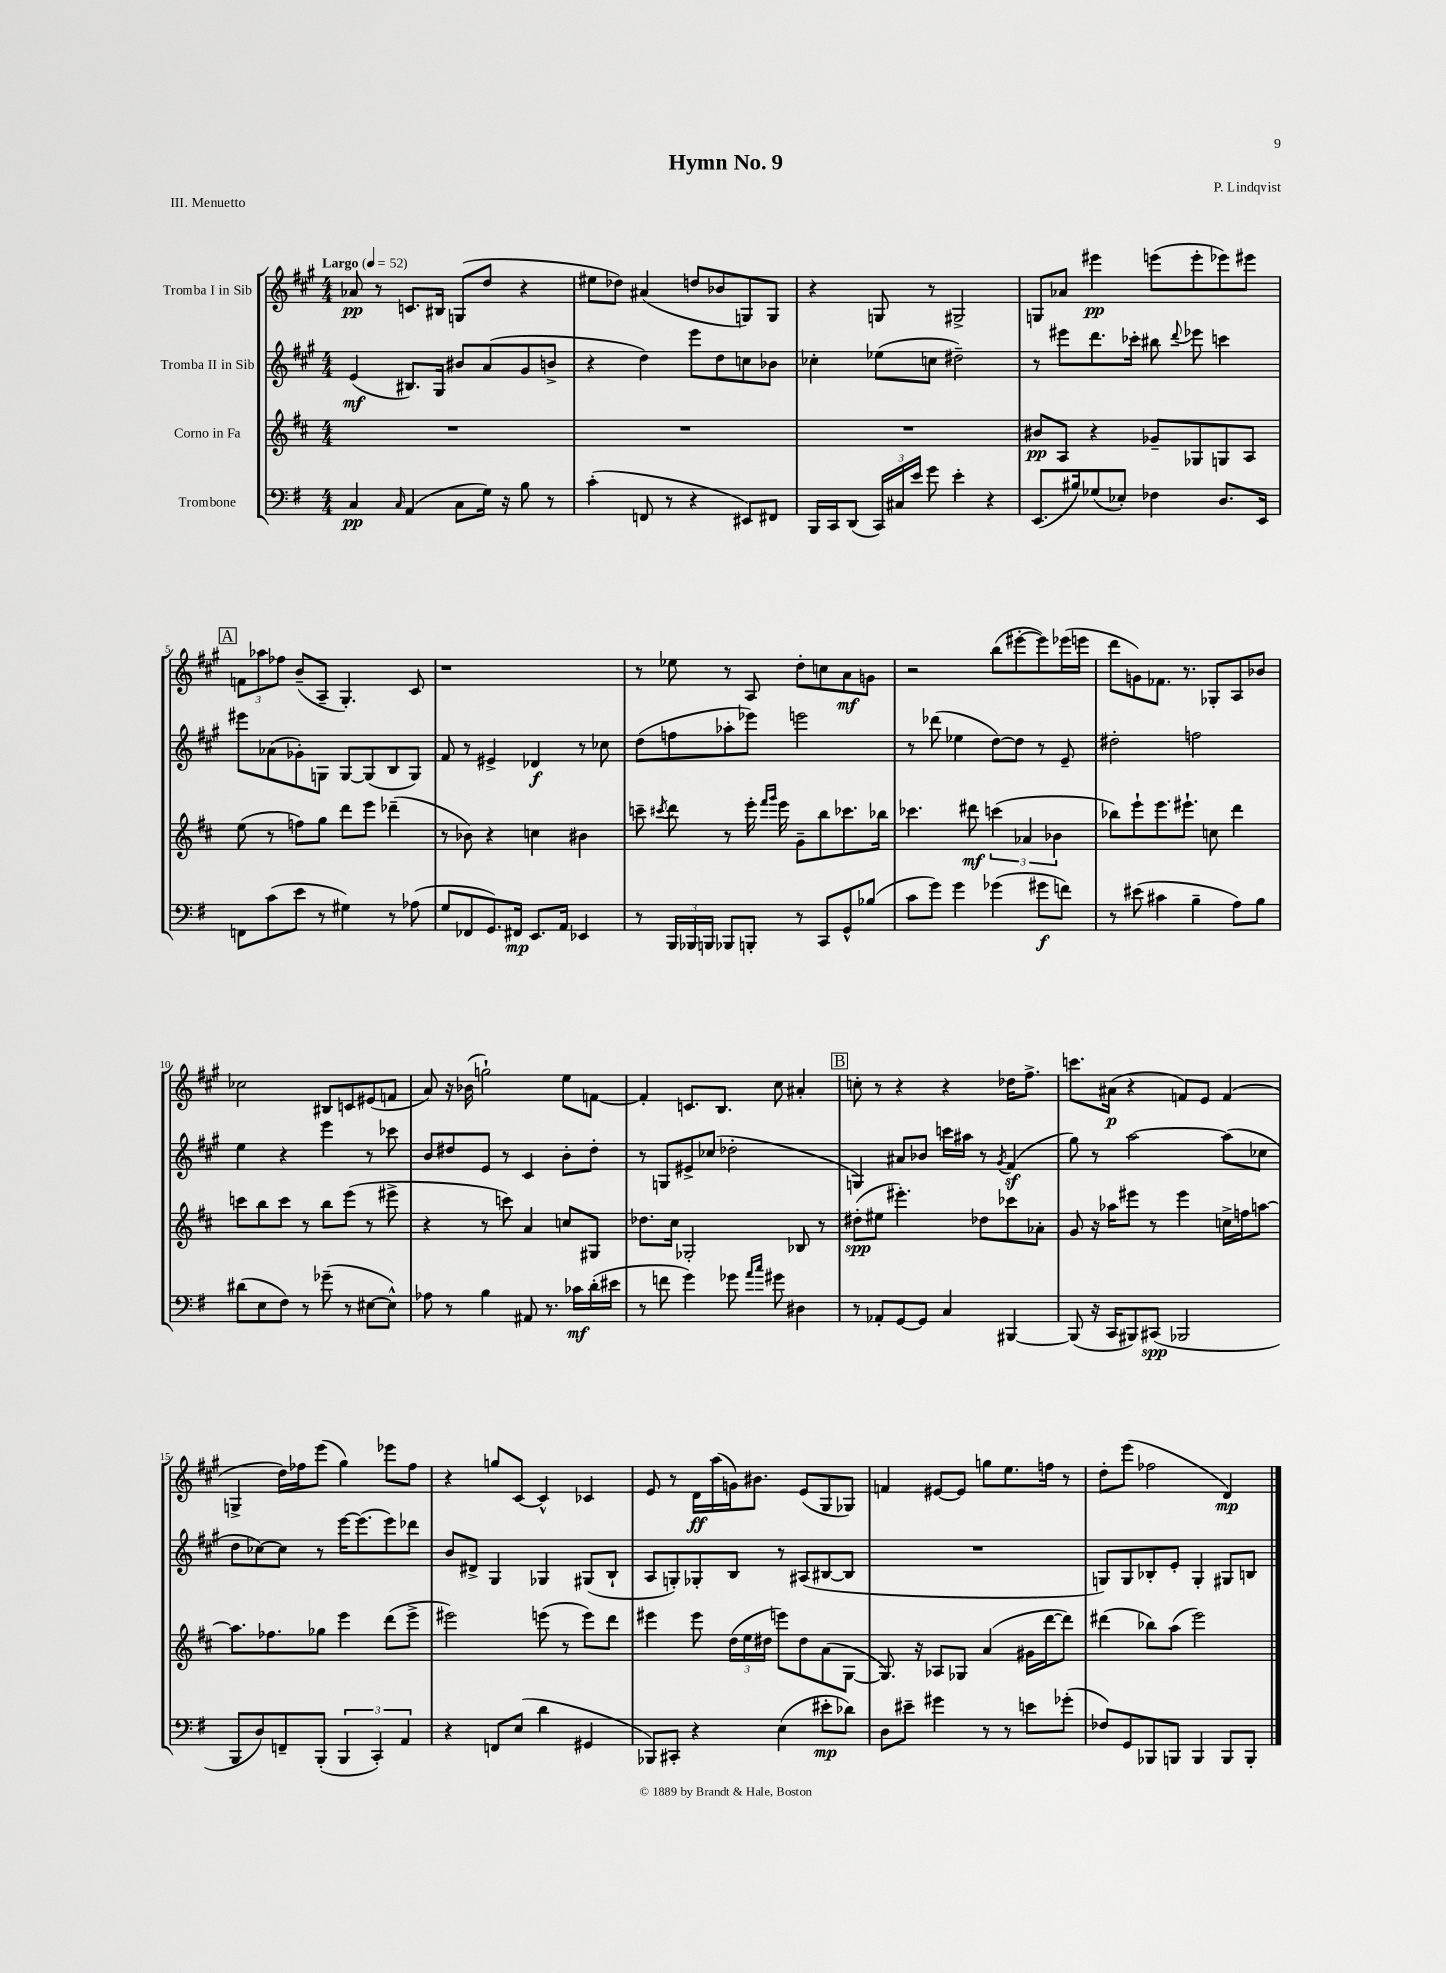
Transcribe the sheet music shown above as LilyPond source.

\header { title = "Hymn No. 9" composer = "P. Lindqvist" piece = "III. Menuetto" }
<<
\new StaffGroup <<
\new Staff = "s0" \with { instrumentName = "Tromba I in Sib" } {
    \clef treble \key a \major \numericTimeSignature \time 4/4 \tempo "Largo" 4 = 52
    \autoBeamOff aes'8\pp r8 c'8.[ bis16] g8[( d''8] r4 |
    eis''8[ des''8]) ais'4( d''8[ bes'8 g8) g8] |
    r4 g8 r8 gis2-> |
    g8[ aes'8] eis'''4\pp e'''8[( e'''8-. ees'''8) eis'''8] |
    \mark \markup { \box "A" } \tuplet 3/2 { f'8[ aes''8 fes''8] } b'8[--( a8]-- gis4.-.) cis'8 |
    r1 |
    r8 ees''8 r8 a8 d''8[-. c''8 a'8\mf g'8] |
    r2 b''8[( eis'''8~-. eis'''8) ees'''16( e'''16] |
    d'''8[ g'8) fes'8.] r8. ges8[-. a8 bes'8] |
    ces''2 bis8[ c'8 eis'8( f'8] |
    a'8) r16 bes'16( g''2-!) e''8[ f'8]~ |
    f'4-. c'8.[ b8.] cis''8 ais'4-. |
    \mark \markup { \box "B" } c''8-. r8 r4 r4 des''16[ fis''8.]-> |
    c'''8.[ ais'16]\p( r4 f'8[) e'8] f'4( |
    g4-> d''16[) fes''16 e'''8]( gis''4) ees'''8[ fes''8] |
    r4 g''8[ cis'8]~ cis'4-^ ces'4 |
    e'8 r8 d'16[\ff a''16( g'16) bis'8.] e'8[( gis8 ges8]) |
    f'4 eis'8[~ eis'8] g''8[ e''8. f''16] r8 |
    d''8[-. e'''8]( fes''2 d'4\mp) \bar "|." |
}
\new Staff = "s1" \with { instrumentName = "Tromba II in Sib" } {
    \clef treble \key a \major \numericTimeSignature \time 4/4
    \autoBeamOff e'4\mf( bis8.[) gis16] bis'8[ a'8( gis'8 b'8]-> |
    r4 d''4) e'''8[ d''8 c''8 bes'8] |
    ces''4-. ees''8[( c''8] dis''2--) |
    r8 eis'''8[ d'''8. ces'''16]-. bis''8 \appoggiatura { d'''8 } ees'''8 c'''4 |
    \mark \markup { \box "A" } eis'''8[ aes'8( ges'8-.) g8] g8[~ g8( b8 g8]) |
    fis'8 r8 eis'4-> des'4\f r8 ces''8 |
    d''8[( f''8 aes''8-. ees'''8]) e'''2 |
    r8 des'''8( ees''4 d''8[~) d''8] r8 e'8-- |
    dis''2-. f''2 |
    e''4 r4 e'''4 r8 ces'''8 |
    b'8[ dis''8 e'8] r8 cis'4 b'8[-. dis''8]-. |
    r8 g8[ eis'8-> ces''8]( des''2-. |
    \mark \markup { \box "B" } g4) ais'8[ bes'8] c'''16[ ais''16] r8 \acciaccatura { gis'8 } fis'4\sf( |
    gis''8) r8 a''2~ a''8[( ces''8] |
    d''8[ ces''8~) ces''8] r8 e'''16[~ e'''8.( e'''8) des'''8] |
    b'8[ dis'8]-> gis4 ges4 gis8[( b8]-! |
    a8[ g8-.) ges8-. b8] r8 ais8[( bis8~ bis8] |
    R1 |
    g8[) g8 bes8-. e'8]-. g4-. gis8[ b8] \bar "|." |
}
\new Staff = "s2" \with { instrumentName = "Corno in Fa" } {
    \clef treble \key d \major \numericTimeSignature \time 4/4
    \autoBeamOff R1 |
    R1 |
    R1 |
    bis'8[\pp a8] r4 ges'8[-- ges8 g8 a8] |
    \mark \markup { \box "A" } e''8( r8 f''8[) g''8] d'''8[ e'''8] des'''4--( |
    r8 bes'8) r4 c''4 bis'4 |
    c'''8-- \acciaccatura { cis'''8 } d'''8 r8 e'''16-. \grace { fis'''16[ g'''16] } e'''16 g'8[-- b''8 ces'''8. bes''16] |
    ces'''4. dis'''8\mf \tuplet 3/2 { c'''4( aes'4 bes'4 } |
    bes''8[) e'''8-! e'''8. eis'''8.]-! c''8 d'''4 |
    c'''8[ b''8 c'''8] r8 b''8[ e'''8]( r8 eis'''8-> |
    r4 r8 c'''8) a'4 c''8[ gis8] |
    des''8.[ cis''16] ges2-. bes8 r8 |
    \mark \markup { \box "B" } dis''8[-.\spp( eis''8] eis'''4.-.) des''8[ ces'''8 aes'8]-. |
    g'8 r16 aes''16[ eis'''8] r8 eis'''4 c''16[-> f''16 a''8]~ |
    a''8.[ fes''8. ges''8] e'''4 d'''8[( e'''8]-> |
    eis'''2) e'''8( r8 e'''8[) d'''8] |
    eis'''4 eis'''8 \tuplet 3/2 { d''16[( e''16 dis''16] } e'''8[) dis''8 a'8( g8]~ |
    g8.) r16 aes8[ ges8] a'4( gis'16[ d'''16~ d'''8]) |
    dis'''4( bes''8[) a''8]( e'''2) \bar "|." |
}
\new Staff = "s3" \with { instrumentName = "Trombone" } {
    \clef bass \key g \major \numericTimeSignature \time 4/4
    \autoBeamOff c4\pp \grace { c16 } a,4( c8[ g16]) r16 b8 r8 |
    c'4-.( f,8 r8 r4 eis,8[) fis,8] |
    b,,16[ c,16 d,8]( \tuplet 3/2 { c,16[) cis16 e'16] } g'8 e'4-. r4 |
    e,8.[( bis16) ges8( ees8]-.) fes4 d8.[ e,16] |
    \mark \markup { \box "A" } f,8[ c'8( e'8] r8 gis4) r8 aes8( |
    g8[ fes,8 g,8.) fis,16]\mp e,8.[ a,16] ees,4 |
    r8 \tuplet 3/2 { b,,16[ bes,,16 b,,16] } bes,,8[ b,,8]-. r8 c,8[ g,8-^ bes8]( |
    c'8[ g'8]) g'4 ges'4( gis'8[\f f'8]) |
    r8 eis'8( cis'4 b4-- a8[) b8] |
    dis'8[( e8 fis8]) r8 ges'8--( r8 eis8[~ eis8]-^) |
    aes8 r8 b4 ais,8 r8. ces'16[\mf d'16-.( eis'16] |
    r8 f'8 g'4) ges'8 \grace { a'16[ c''16] } gis'8 dis4 |
    \mark \markup { \box "B" } r8 aes,8[-. g,8~ g,8] c4 bis,,4~ |
    bis,,8( r16 c,16[ bis,,8) cis,8]\spp( bes,,2 |
    b,,8[ d8) f,8-- b,,8]-.( \tuplet 3/2 { b,,4 c,4-.) a,4 } |
    r4 f,8[ e8]( d'4 gis,4 |
    bes,,8[) cis,8]-. r4 e4( eis'8[-.\mp des'8]) |
    d8[ eis'8]-- gis'4 r8 r8 e'8[ ges'8]-.( |
    fes8[) g,8 bes,,8 b,,8] b,,4 b,,8[ b,,8]-. \bar "|." |
}
>>
>>
